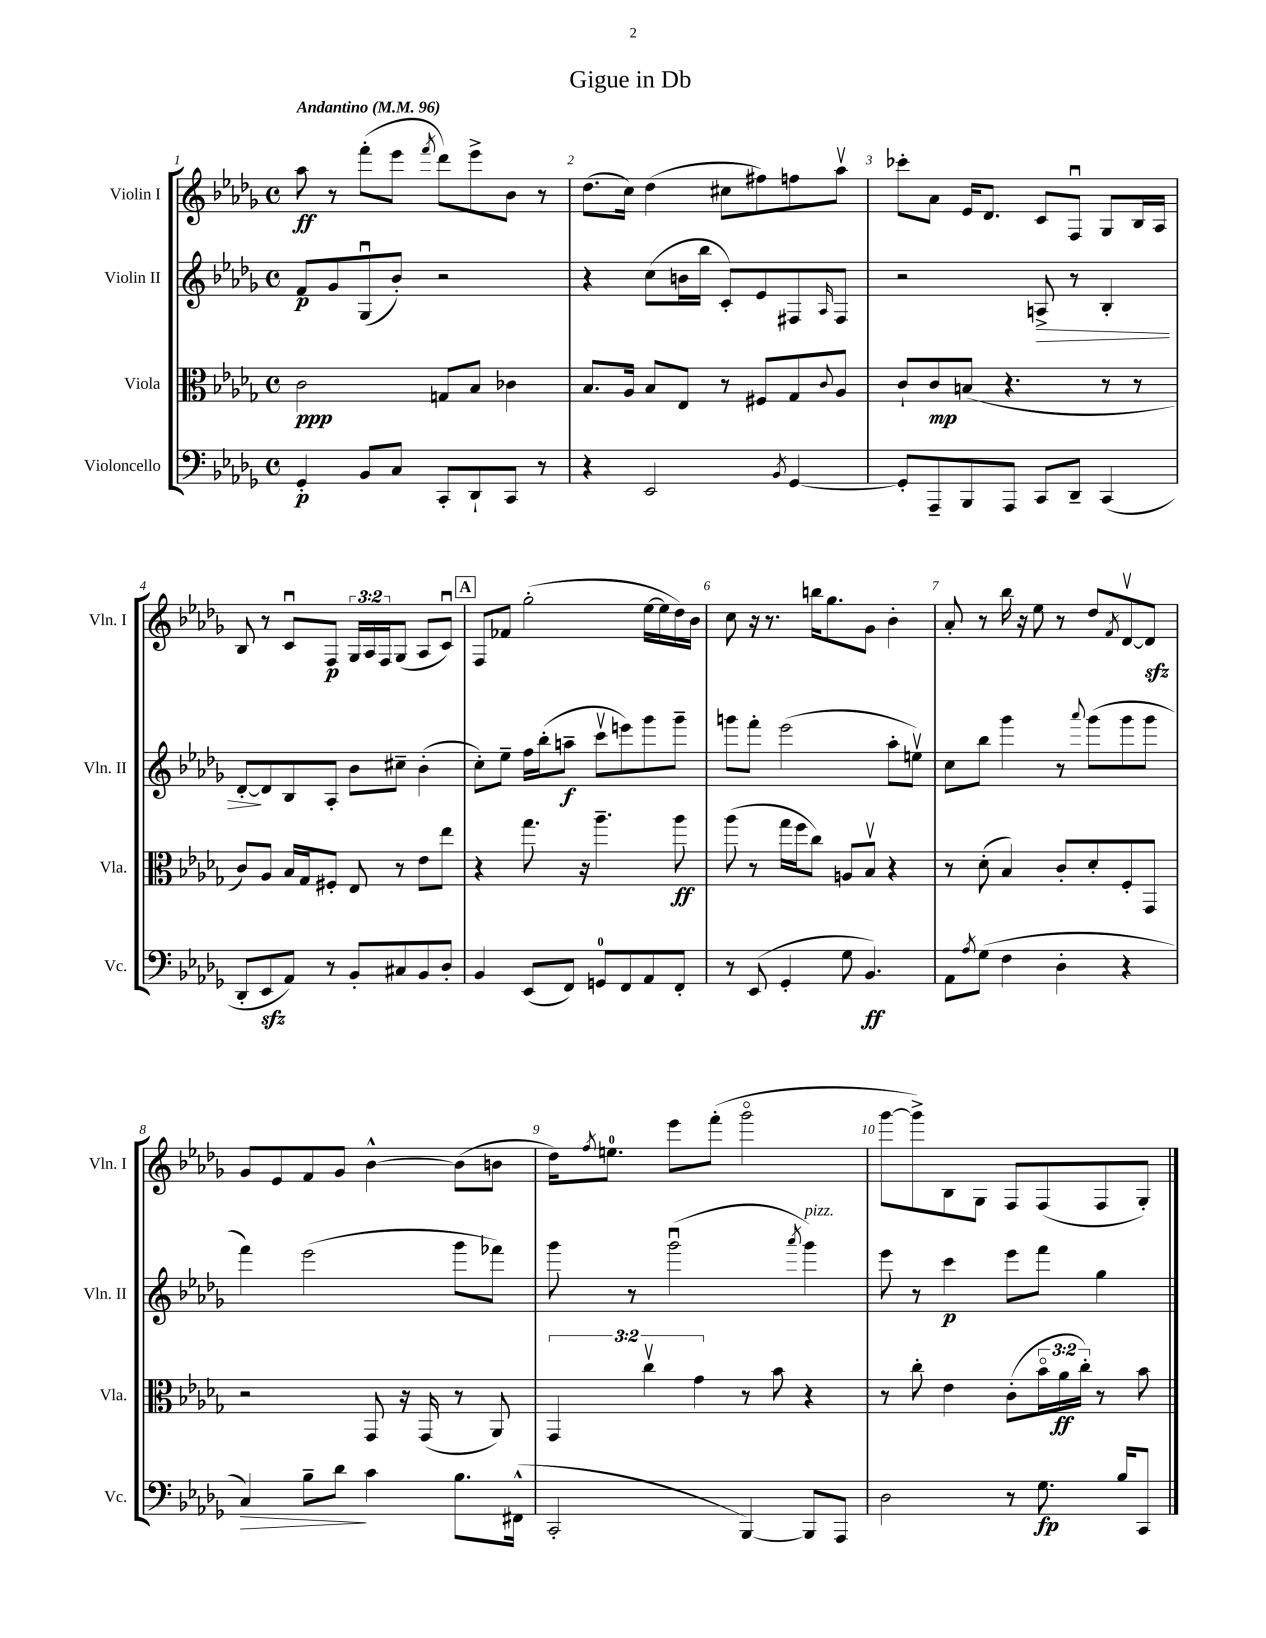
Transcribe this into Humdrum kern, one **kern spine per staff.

**kern	**kern	**kern	**kern
*staff4	*staff3	*staff2	*staff1
*clefF4	*clefC3	*clefG2	*clefG2
*k[b-e-a-d-g-]	*k[b-e-a-d-g-]	*k[b-e-a-d-g-]	*k[b-e-a-d-g-]
*M4/4	*M4/4	*M4/4	*M4/4
*met(c)	*met(c)	*met(c)	*met(c)
*MM96	*MM96	*MM96	*MM96
4GG-'	2c	8f	8aa-
.	.	8g-	8r
8BB-	.	(8G-u	(8fff'
8C	.	8b-')	8eee-
.	.	.	8qfff
8CC'	8G	2r	8ddd-)
8DD-`	8B-	.	8eee-^
8CC	4c-	.	8b-
8r	.	.	8r
=	=	=	=
4r	8.B-	4r	(8.dd-
.	16A-	.	16cc)
2EE-	8B-	(8cc	(4dd-
.	8E-	16b	.
.	.	16bb-	.
.	8r	8c')	8cc#
.	8F#	8e-	8ff#)
8qBB-	.	.	.
[4GG-	8G-	8F#	8ff
.	8qqc	16qqA-	.
.	8A-	8F#	8aa-v
=	=	=	=
8GG-']	8c`	2r	8ccc-'
8AAA-~	8c	.	8a-
8BBB-	(8B	.	16e-
.	.	.	8.d-
8AAA-	4.r	.	.
8CC	.	8A^	8c
8DD-~	.	8r	8Fu
(4CC	8r	4B-'	8G-
.	8r	.	16B-
.	.	.	16A-
=	=	=	=
8DD-'	8c)	[8d-'	8B-
8EE-	8A-	8d-]	8r
8AA-)	16B-	8B-	8cu
.	16G-	.	.
8r	8F#'	8A-'	8F
8BB-'	8E-	8b-	24G-
.	.	.	24A-
.	.	.	24F
8C#	8r	8cc#~	(8G-
8BB-	8e-	(4b-'	8A-
8D-'	8ee-	.	8cu)
=	=	=	=
4BB-	4r	8cc')	8F
.	.	8ee-~	8f-
(8EE-	8.gg-	16ff	(2gg-'
.	.	(16bb-'	.
8FF)	.	8aa~	.
.	16r	.	.
8GG	4.aa-~	8cccv	.
8FF	.	8eee)	.
8AA-	.	8ggg-	[16ee-
.	.	.	16ee-]
8FF'	8aa-	8ggg-~	16dd-)
.	.	.	16b-
=	=	=	=
8r	(8aa-	8ggg	8cc
(8EE-	8r	8fff'	16r
.	.	.	8.r
4GG-'	16gg-	(2eee-	.
.	16ff	.	.
.	8cc)	.	16bb
.	.	.	8.gg-
8G-	8A	.	.
4.BB-)	8B-v	.	8g-
.	4r	8aa-'	4b-'
.	.	8eev)	.
=	=	=	=
8AA-	8r	8cc	8a-'
8qA-	.	.	.
(8G-	(8d-'	8bb-	8r
4F	4B-)	4ggg-	16bb-
.	.	.	16r
.	.	.	8ee-
4D-'	8c'	8r	8r
.	.	8qqaaa-	.
.	8d-'	(8ggg-	8dd-
.	.	.	8qf
4r	8F'	8ggg-	[8d-v
.	8GG-	8ggg-	8d-]
=	=	=	=
4C)	2r	4fff)	8g-
.	.	.	8e-
8B-~	.	(2eee-	8f
8d-	.	.	8g-
4c	8GG-	.	[4b-^^
.	16r	.	.
.	(16GG-	.	.
8.B-	8r	8ggg-	(8b-]
.	8AA-)	8fff-)	8b
(16FF#^^	.	.	.
=	=	=	=
2CC'	6GG-	8ggg-	16dd-)
.	.	.	8qff
.	.	.	8.ee
.	.	8r	.
.	6ccv	.	.
.	.	(2ggg-u	8eee-
.	6g-	.	.
.	.	.	(8fff'
[4BBB-)	8r	.	2ggg-o
.	8b-	.	.
.	.	8qaaa-	.
8BBB-]	4r	4ggg-)	.
8AAA-	.	.	.
=	=	=	=
2D-	8r	8eee-	[8ggg-
.	8cc'	8r	8ggg-^])
.	4e-	4ccc	8B-
.	.	.	8G-
8r	(8c'	8eee-	8F
8.G-	24b-o	8fff	(8F
.	24a-	.	.
.	24cc')	.	.
.	8r	4gg-	8F
16B-	.	.	.
8CC	8b-	.	8G-')
==	==	==	==
*-	*-	*-	*-
